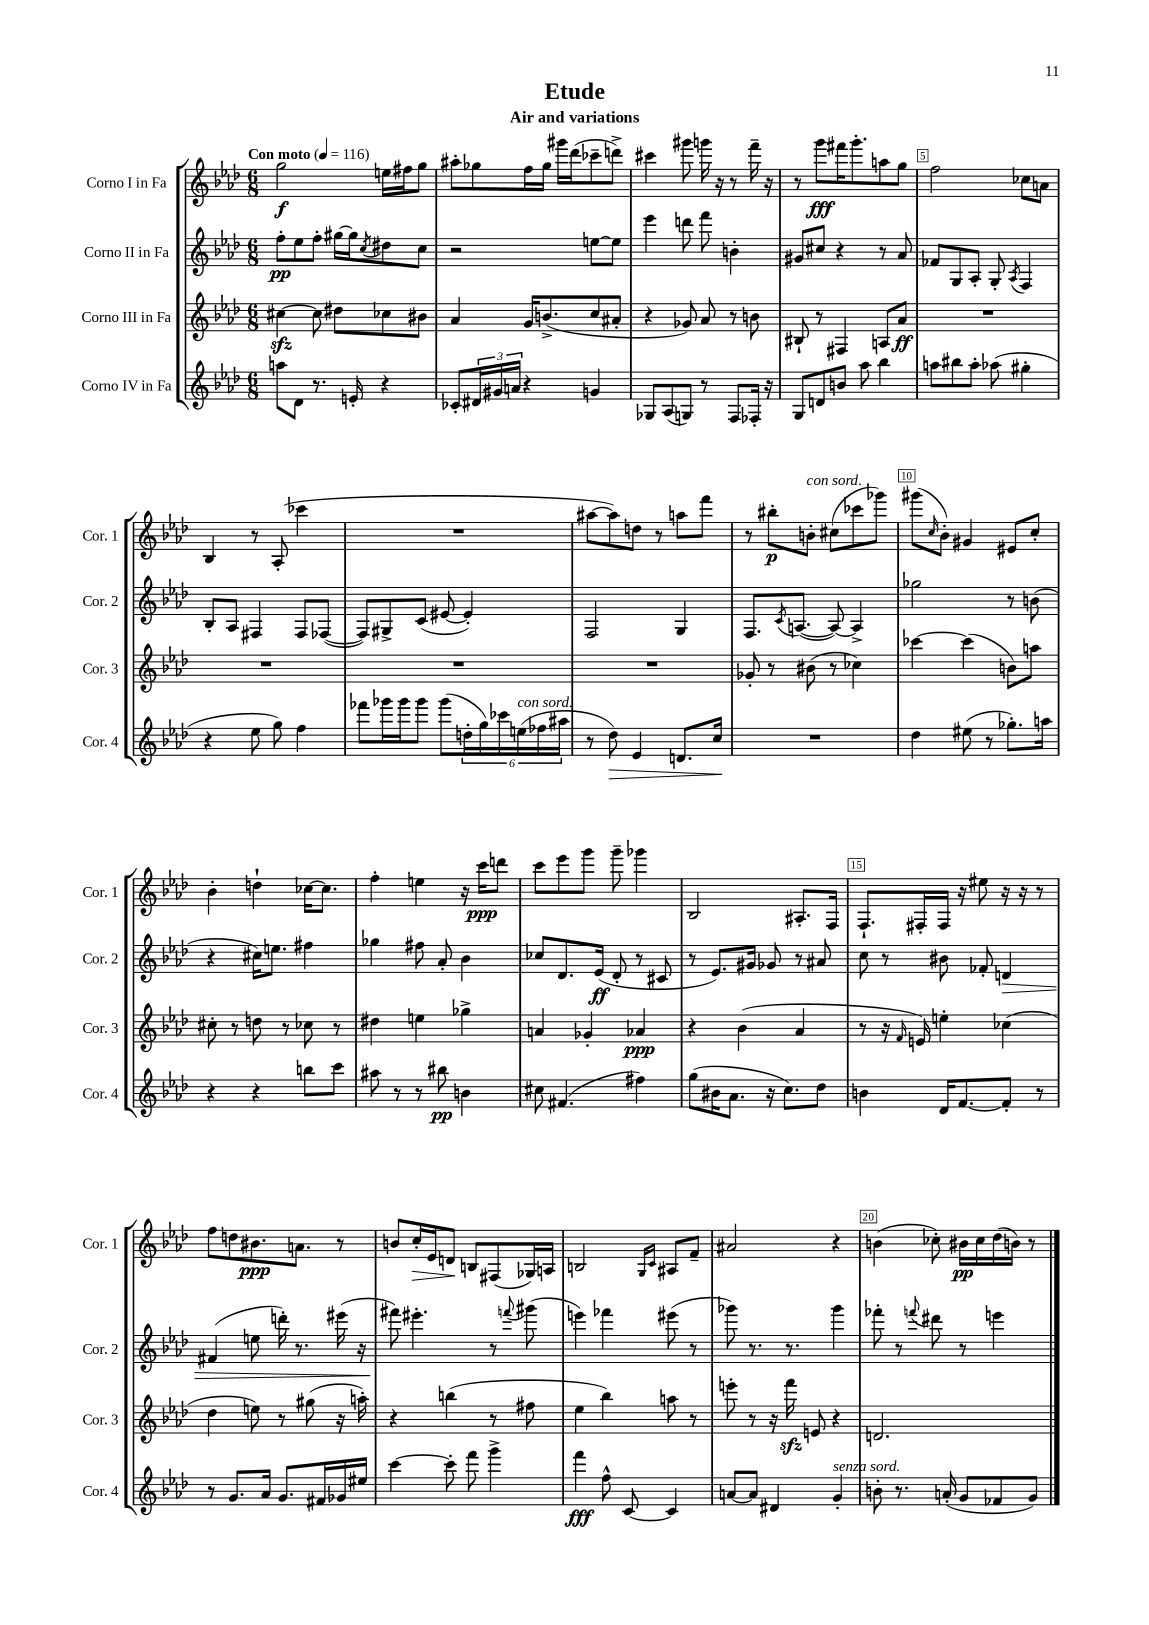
\header { title = "Etude" subtitle = "Air and variations" }
<<
\new StaffGroup <<
\new Staff = "s0" \with { instrumentName = "Corno I in Fa" shortInstrumentName = "Cor. 1" } {
    \clef treble \key aes \major \numericTimeSignature \time 6/8 \tempo "Con moto" 4 = 116
    g''2\f e''16 fis''16 g''8 |
    ais''8-. ges''8 f''16 ges''16 gis'''16 des'''16( ces'''8-- d'''8->) |
    cis'''4 gis'''8 g'''16 r16 r8 f'''16-- r16 |
    r8 g'''8\fff fis'''16 g'''8.-. a''8 g''8 |
    f''2 ces''8 a'8 |
    bes4 r8 aes8-.( ces'''4 |
    R2. |
    ais''8~ ais''8) d''8 r8 a''8 f'''8 |
    r8 bis''8-.\p b'8-.^\markup { \italic "con sord." } cis''8( ces'''8 ges'''8) |
    gis'''8( \grace { c''16 } bes'8-.) gis'4 eis'8 c''8-. |
    bes'4-. d''4-! ces''16~ ces''8. |
    f''4-. e''4 r16 c'''16\ppp d'''8 |
    c'''8 ees'''8 g'''8 g'''8-- ges'''4 |
    bes2 ais8.-. f16 |
    f8.-! fis16-. fis16 r16 eis''8 r16 r16 r8 |
    f''8 d''8 bis'8.\ppp a'8. r8 |
    b'8 c''16-.\> ees'16 d'8\! b8 fis8( ges16) a16 |
    b2 \grace { g16 c'16 } ais8 f'8-- |
    ais'2 r4 |
    b'4( ces''8-.) bis'16\pp ces''16 des''16( b'16) r8 \bar "|." |
}
\new Staff = "s1" \with { instrumentName = "Corno II in Fa" shortInstrumentName = "Cor. 2" } {
    \clef treble \key aes \major \numericTimeSignature \time 6/8
    f''8-.\pp ees''8 f''8-. gis''16~ gis''16 \acciaccatura { c''8 } dis''8 c''8 |
    r2 e''8~ e''8 |
    ees'''4 d'''8 f'''8 b'4-. |
    gis'8 cis''8 r4 r8 aes'8 |
    fes'8 g8 aes8-. g8-. \acciaccatura { aes8 } f4 |
    bes8-. aes8 fis4 fis8 fes8~( |
    fes8) gis8-> c'8( eis'8~ eis'4-.) |
    f2 g4 |
    f8. \acciaccatura { c'8 } a8.~( a8~) a4-> |
    ges''2 r8 b'8( |
    r4 cis''16) e''8. fis''4 |
    ges''4 fis''8 aes'8-. bes'4 |
    ces''8 des'8. ees'16\ff( des'8-. r8 cis'8 |
    r8 ees'8.) gis'16 ges'8 r8 ais'8 |
    c''8 r8 bis'8 fes'8-. d'4\> |
    fis'4( e''8 d'''16-.) r8. eis'''16( r16 |
    fis'''8\!) eis'''4.-. r8 \appoggiatura { f'''8 } gis'''8( |
    e'''4) fes'''4 eis'''8( r8 |
    ges'''8) r8. r8. ges'''4 |
    fes'''8-. r8 \appoggiatura { f'''8 } dis'''8 r8 e'''4 \bar "|." |
}
\new Staff = "s2" \with { instrumentName = "Corno III in Fa" shortInstrumentName = "Cor. 3" } {
    \clef treble \key aes \major \numericTimeSignature \time 6/8
    cis''4~\sfz cis''8 dis''8 ces''8 bis'8 |
    aes'4 g'16 b'8.->( c''8 ais'8-. |
    r4 ges'8) aes'8 r8 b'8 |
    bis8-! r8 fis4 a8 aes'8\ff |
    R2. |
    R2. |
    R2. |
    R2. |
    ges'8-. r8 bis'8( r8 ces''4) |
    ces'''4~ ces'''4( b'8) a''8 |
    cis''8-. r8 d''8 r8 ces''8 r8 |
    dis''4 e''4 ges''4-> |
    a'4 ges'4-. aes'4\ppp |
    r4 bes'4( aes'4 |
    r8 r16 \grace { f'16 } e'16) e''4-. ces''4( |
    des''4 e''8) r8 gis''8( r16 a''16-.) |
    r4 b''4( r8 fis''8 |
    ees''4 bes''4) a''8 r8 |
    e'''8-. r8 r16 f'''16\sfz e'8 r4 |
    d'2. \bar "|." |
}
\new Staff = "s3" \with { instrumentName = "Corno IV in Fa" shortInstrumentName = "Cor. 4" } {
    \clef treble \key aes \major \numericTimeSignature \time 6/8
    a''8 des'8 r8. e'16-. r4 |
    ces'8-. \tuplet 3/2 { dis'16 gis'16 a'16 } r4 g'4 |
    ges8 aes8( g8) r8 f8 fes16-. r16 |
    g8 d'8 b'8 aes''8 bes''4 |
    a''8 bis''8 a''8-. aes''8( gis''4-. |
    r4 ees''8 g''8) f''4 |
    fes'''8 ges'''16 ges'''16 ges'''8 ges'''8( \tuplet 6/4 { d''16-. g''16) ces'''16 e''16^\markup { \italic "con sord." }( fes''16 ais''16 } |
    r8 des''8\>) ees'4 d'8. c''16\! |
    R2. |
    des''4 eis''8( r8 ges''8.-.) a''16 |
    r4 r4 b''8 c'''8 |
    ais''8 r8 r8 bis''8\pp b'4 |
    cis''8 fis'4.( fis''4) |
    g''8( bis'16 aes'8. r16 c''8.) des''8 |
    b'4 des'16 f'8.~ f'8-. r8 |
    r8 g'8. aes'16 g'8. fis'16 ges'16 eis''16 |
    c'''4~ c'''8-. f'''8 g'''4-> |
    f'''4\fff f''8-^ c'8~ c'4 |
    a'8~ a'8 dis'4 g'4-.^\markup { \italic "senza sord." } |
    b'8-. r8. a'16-.( g'8 fes'8 g'8) \bar "|." |
}
>>
>>
\layout { \context { \Score \override BarNumber.break-visibility = ##(#f #t #t) barNumberVisibility = #(every-nth-bar-number-visible 5) \override BarNumber.stencil = #(make-stencil-boxer 0.1 0.3 ly:text-interface::print) } }
